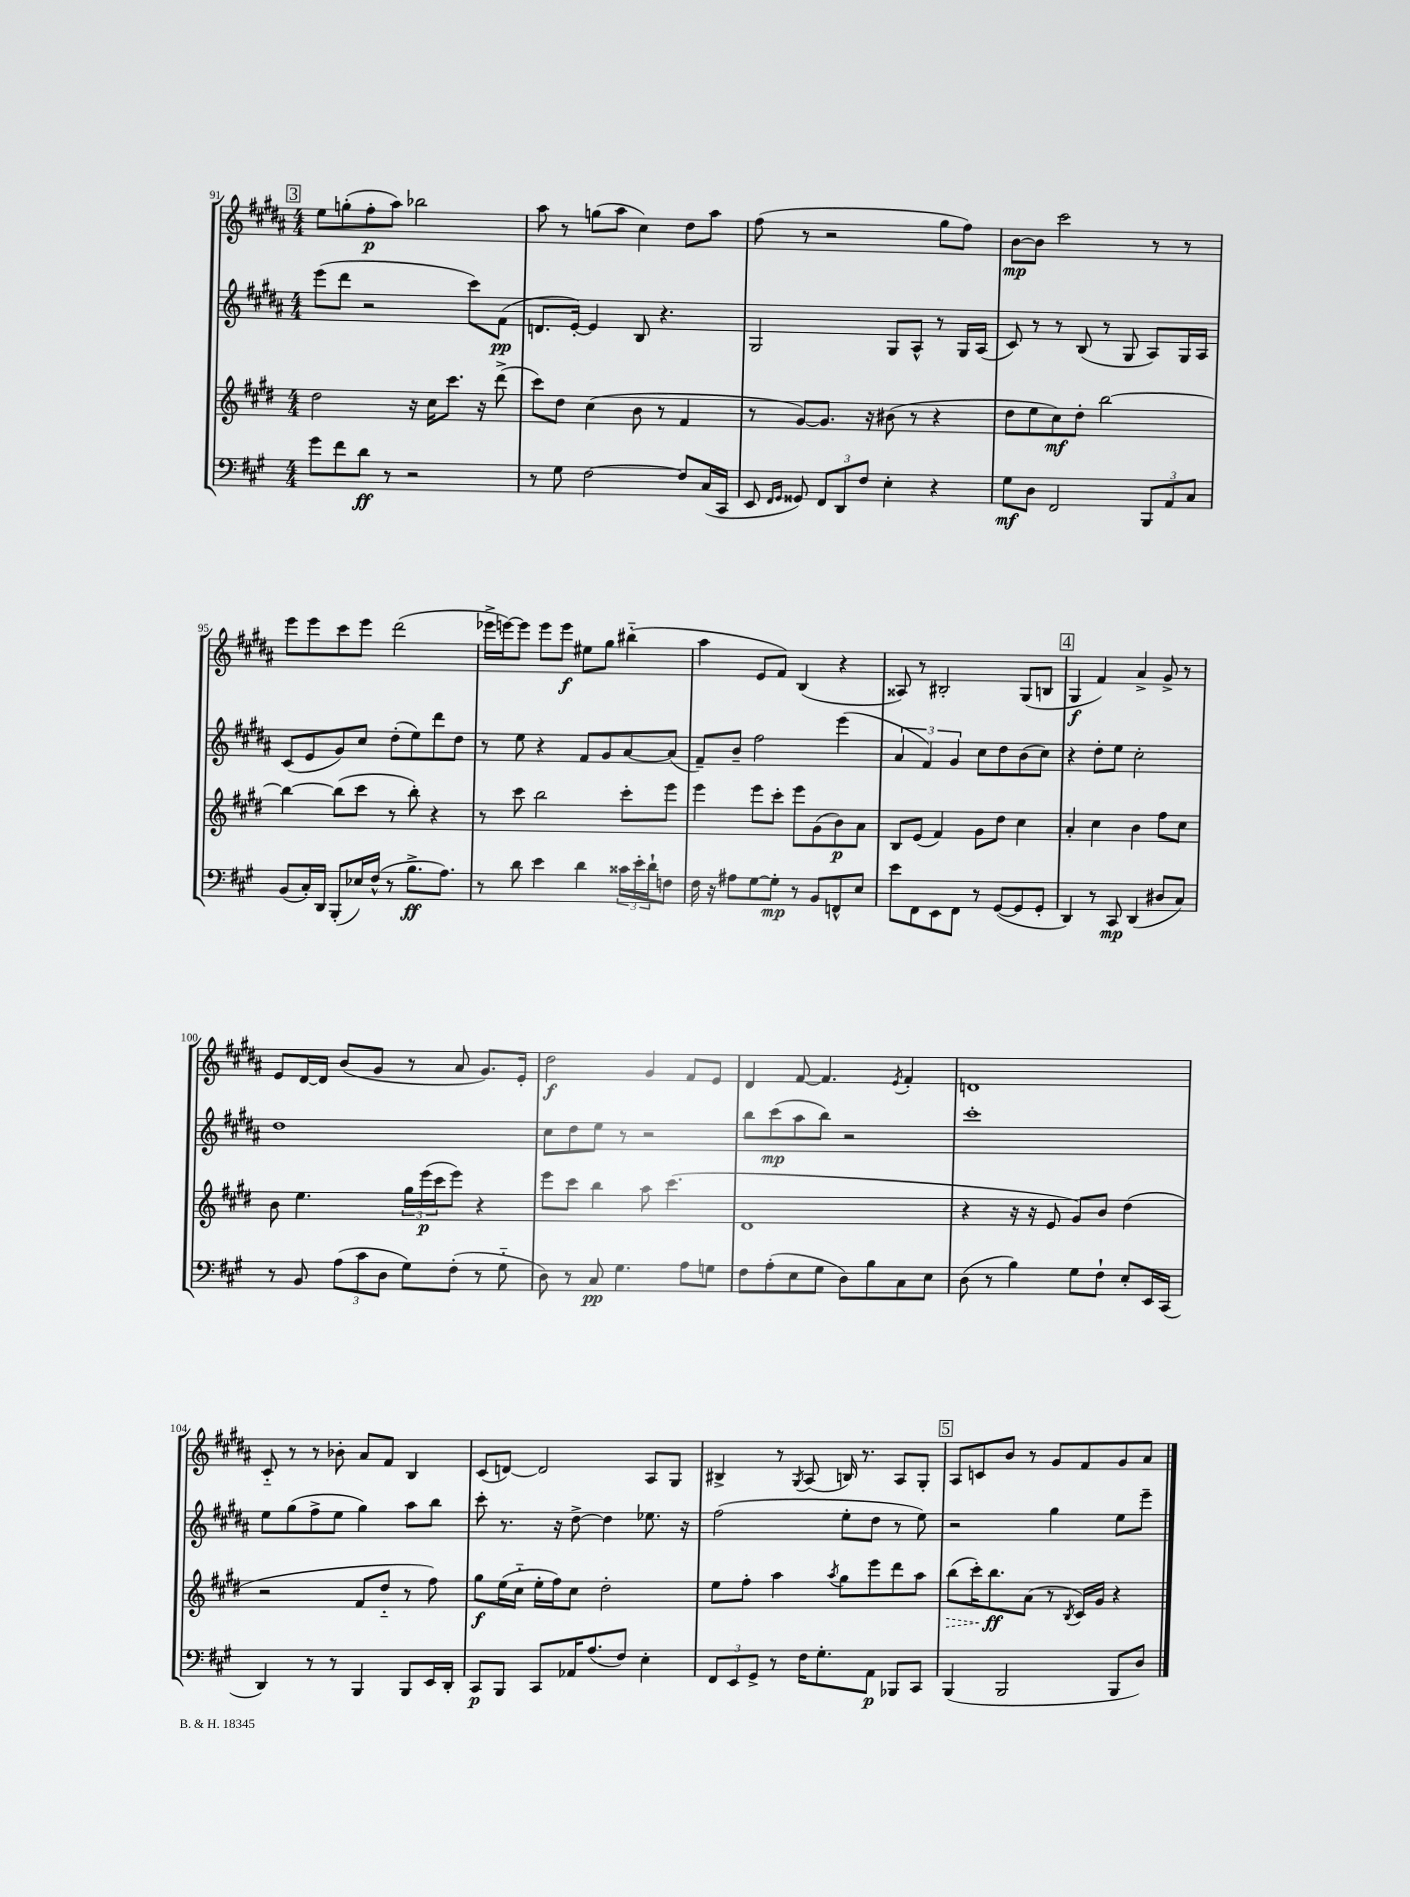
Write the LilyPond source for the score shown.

<<
\new StaffGroup <<
\new Staff = "s0" {
    \clef treble \key b \major \numericTimeSignature \time 4/4
    \mark \markup { \box "3" } e''8 g''8-.( fis''8-.\p ais''8) bes''2 |
    ais''8 r8 g''8( ais''8 cis''4) dis''8 ais''8 |
    fis''8( r8 r2 gis''8 fis''8) |
    b'8~\mp b'8 cis'''2 r8 r8 |
    e'''8 e'''8 cis'''8 e'''8 dis'''2( |
    ees'''16-> e'''16~) e'''8 e'''8 e'''8\f eis''8 gis''8 bis''4-_( |
    ais''4 e'8 fis'8) b4( r4 |
    aisis8) r8 bis2-. gis8( b8 |
    \mark \markup { \box "4" } gis4\f fis'4) ais'4-> gis'8-> r8 |
    e'8 dis'16~ dis'16 b'8( gis'8 r8 ais'8 gis'8.) e'16-. |
    dis''2\f gis'4 fis'8 e'8 |
    dis'4 fis'8~ fis'4. \acciaccatura { e'8 } fis'4-. |
    d'1 |
    cis'8-_ r8 r8 bes'8-. ais'8 fis'8 b4 |
    cis'8( d'8~) d'2 ais8 gis8 |
    bis4-> r8 \acciaccatura { gis8 } ais8( b16) r8. ais8 gis8-. |
    \mark \markup { \box "5" } ais8 c'8 b'8 r8 gis'8 fis'8 gis'8 ais'8 \bar "|." |
}
\new Staff = "s1" {
    \clef treble \key b \major \numericTimeSignature \time 4/4
    \mark \markup { \box "3" } e'''8( dis'''8 r2 cis'''8) fis'8\pp( |
    d'8. e'16~-.) e'4 b8 r4. |
    gis2 gis8 ais8-^ r8 gis16 ais16( |
    cis'8) r8 r8 b8( r8 gis8 ais8) gis16 ais16 |
    cis'8( e'8 gis'8) cis''8 dis''8-.( e''8) dis'''8 dis''8 |
    r8 e''8 r4 fis'8 gis'8 ais'8~ ais'8( |
    fis'8--) b'8-- fis''2 e'''4( |
    \tuplet 3/2 { ais'4 fis'4) gis'4 } cis''8 dis''8 b'8( cis''8) |
    \mark \markup { \box "4" } r4 dis''8-. e''8 cis''2-. |
    dis''1 |
    cis''8 dis''8 e''8 r8 r2 |
    b''8 cis'''8\mp( ais''8 b''8) r2 |
    cis'''1-. |
    e''8 gis''8( fis''8-> e''8 gis''4) ais''8 b''8 |
    cis'''8-. r8. r16 dis''8~-> dis''4 ees''8. r16 |
    fis''2( e''8-. dis''8 r8 e''8) |
    \mark \markup { \box "5" } r2 gis''4 e''8 e'''8-- \bar "|." |
}
\new Staff = "s2" {
    \clef treble \key e \major \numericTimeSignature \time 4/4
    \mark \markup { \box "3" } dis''2 r16 cis''16 cis'''8. r16 dis'''8->( |
    cis'''8) dis''8 cis''4( b'8 r8 fis'4 |
    r8 gis'8~) gis'8. r16 bis'8( r8 r4 |
    dis''8 e''8 cis''8\mf) dis''8-. b''2~ |
    b''4~ b''8( cis'''8 r8 b''8-.) r4 |
    r8 cis'''8 b''2 cis'''8-. e'''8 |
    e'''4 e'''8 cis'''8-. e'''8 gis'8( b'8\p) a'8 |
    b8 e'8( fis'4) gis'8 dis''8 cis''4 |
    \mark \markup { \box "4" } a'4-. cis''4 b'4 fis''8 cis''8 |
    b'8 e''4. \tuplet 3/2 { gis''16 e'''16\p( cis'''16 } e'''8) r4 |
    e'''8 cis'''8 b''4 a''8 cis'''4.( |
    dis'1 |
    r4 r16 r16 e'8 gis'8) b'8 dis''4( |
    r2 fis'8 dis''8-_ r8 fis''8) |
    gis''8\f e''16( cis''16-_ e''16-. fis''16) cis''8 dis''2-. |
    e''8 fis''8-. a''4 \acciaccatura { a''8 } gis''8 e'''8 dis'''8 a''8 |
    \mark \markup { \box "5" } \once \override Hairpin.style = #'dashed-line b''8\>( cis'''16-.) b''8.\ff\! a'8( r8 \acciaccatura { b8 } cis'16) gis'16 r4 \bar "|." |
}
\new Staff = "s3" {
    \clef bass \key a \major \numericTimeSignature \time 4/4
    \mark \markup { \box "3" } gis'8 fis'8 d'8\ff r8 r2 |
    r8 gis8 fis2~ fis8 cis16( cis,16 |
    e,8 \grace { fis,16 gis,16 } gisis,8) \tuplet 3/2 { fis,8 d,8 fis8 } e4-. r4 |
    gis8\mf d8 fis,2 \tuplet 3/2 { b,,8 a,8 cis8 } |
    b,8( cis16-.) d,16 b,,8-.( ees16) fis16-^( r8 b8.->\ff a8.) |
    r8 d'8 e'4 d'4 \tuplet 3/2 { cisis'16 e'16-. d'16-! } f8 |
    fis16 r16 ais8 gis8~ gis8-.\mp r8 b,8 f,8-^ e8 |
    e'8 fis,8 e,8 fis,8 r8 gis,8~( gis,8 gis,8-. |
    \mark \markup { \box "4" } d,4) r8 cis,8\mp d,4( dis8 cis8) |
    r8 b,8 \tuplet 3/2 { a8( cis'8 d8 } gis8) fis8-.( r8 gis8-_ |
    d8) r8 cis8\pp gis4. a8 g8 |
    fis8 a8-.( e8 gis8 d8) b8 cis8 e8 |
    d8( r8 b4) gis8 fis8-! e8-. e,16 cis,16( |
    d,4) r8 r8 b,,4 b,,8 e,16 d,16-. |
    cis,8\p b,,8 cis,8 aes,16 a8.( fis8) e4-. |
    \tuplet 3/2 { fis,8 e,8 gis,8-> } r8 fis16 gis8.-. a,8\p bes,,8 cis,8 |
    \mark \markup { \box "5" } b,,4( b,,2 b,,8 d8) \bar "|." |
}
>>
>>
\layout { \context { \Score currentBarNumber = #91 } }
